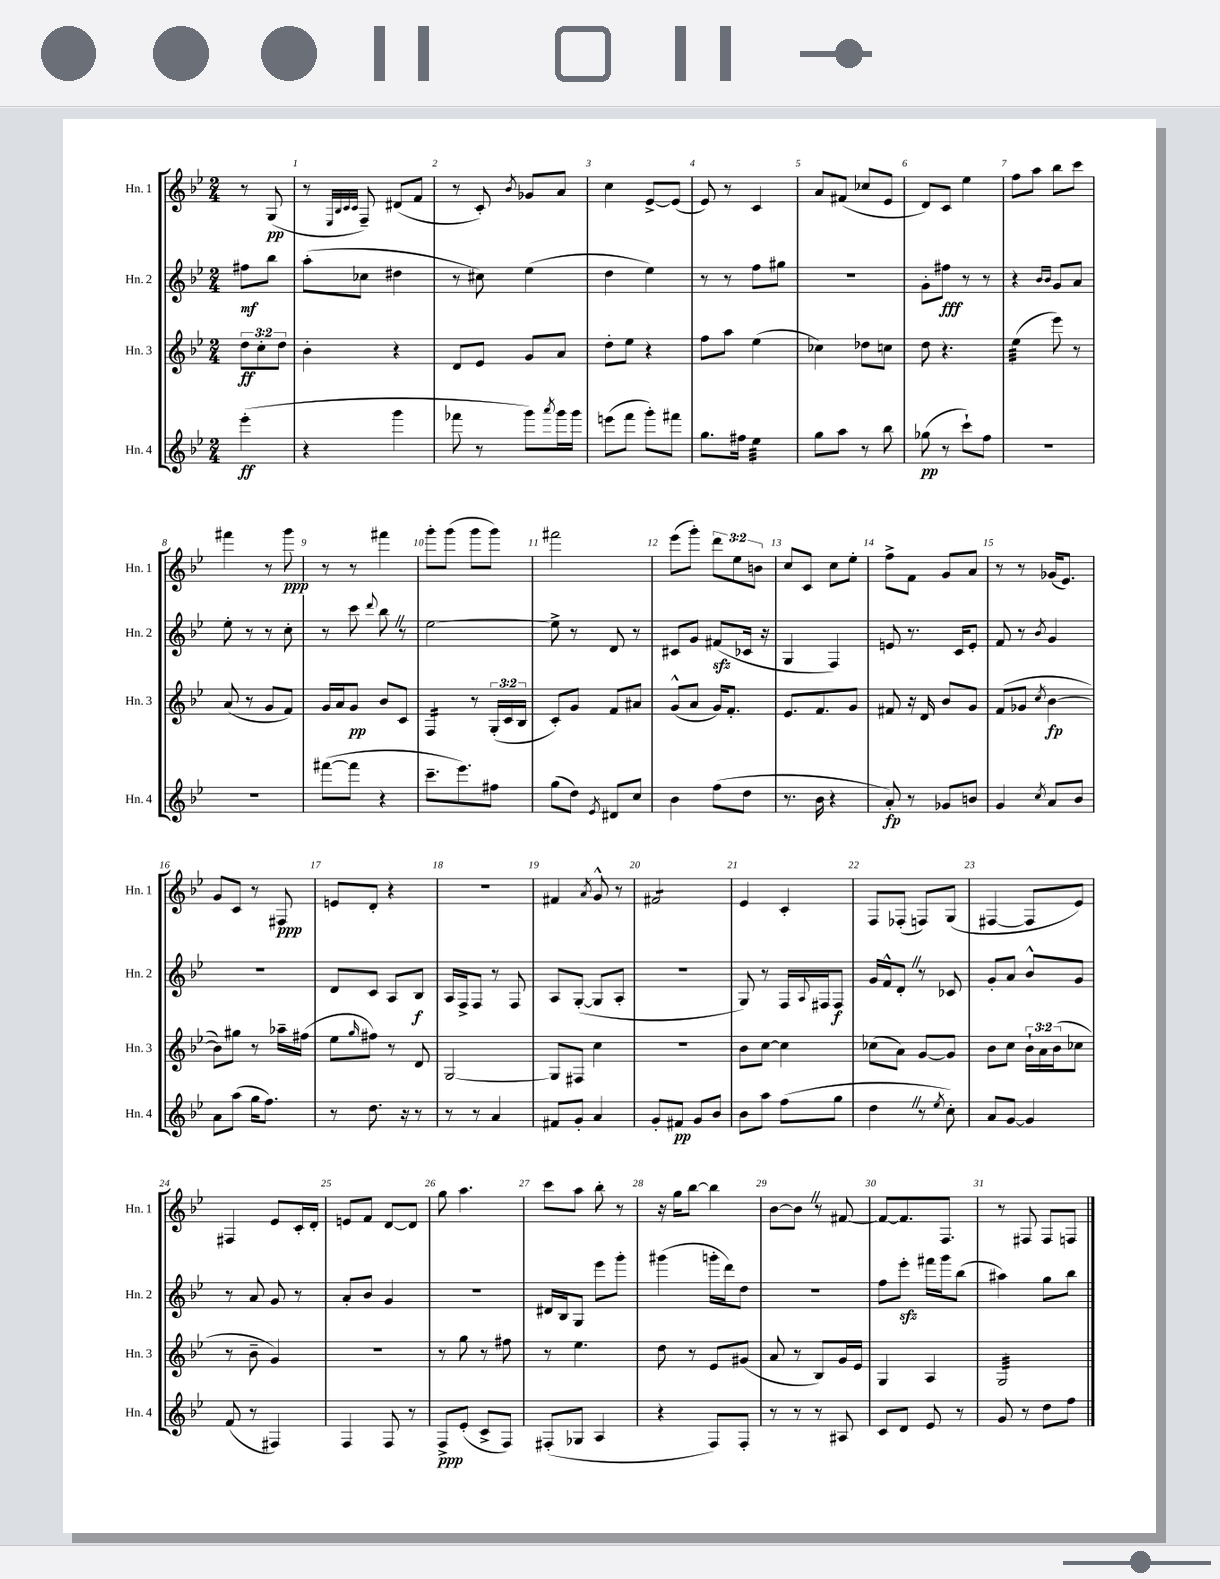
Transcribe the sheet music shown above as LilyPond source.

<<
\new StaffGroup <<
\new Staff = "s0" \with { instrumentName = "Hn. 1" shortInstrumentName = "Hn. 1" } {
    \clef treble \key bes \major \numericTimeSignature \time 2/4 \override Staff.TupletNumber.text = #tuplet-number::calc-fraction-text \partial 4
    r8 g8\pp( |
    r8 \grace { ees32 bes32 c'32 c'32 } f8--) dis'8( f'8 |
    r8 c'8-.) \acciaccatura { bes'8 } ges'8 a'8 |
    c''4 ees'8~-> ees'8( |
    ees'8) r8 c'4 |
    a'8 fis'8( ces''8 ees'8 |
    d'8) c'8 ees''4 |
    f''8 a''8 bes''8 c'''8 |
    fis'''4 r8 g'''8\ppp |
    r8 r8 fis'''4 |
    g'''8-. g'''8( g'''8 g'''8) |
    fis'''2 |
    ees'''8( g'''8-.) \tuplet 3/2 { d'''8 ees''8 b'8 } |
    c''8 c'8 c''8 ees''8-. |
    f''8-> f'8 g'8 a'8 |
    r8 r8 ges'16( ees'8.) |
    g'8 c'8 r8 fis8\ppp |
    e'8 d'8-. r4 |
    R2 |
    fis'4 \acciaccatura { a'8 } g'8-^ r8 |
    fis'2:8 |
    ees'4 c'4-. |
    f8 fes8-.( f8) g8( |
    fis4~ fis8 ees'8) |
    fis4 ees'8 c'16-. d'16-. |
    e'8 f'8 d'8~ d'8 |
    g''8 a''4. |
    c'''8 a''8 bes''8-. r8 |
    r16 g''16 bes''8~ bes''4 |
    bes'8~ bes'8 \once \override BreathingSign.text = \markup { \musicglyph "scripts.caesura.straight" } \breathe r8 fis'8~ |
    fis'8~ fis'8. f8. |
    r8 fis8 fis8 f8 \bar "|." |
}
\new Staff = "s1" \with { instrumentName = "Hn. 2" shortInstrumentName = "Hn. 2" } {
    \clef treble \key bes \major \numericTimeSignature \time 2/4 \partial 4
    fis''8\mf bes''8 |
    a''8-.( ces''8 dis''4 |
    r8 cis''8) ees''4( |
    d''4 ees''4) |
    r8 r8 f''8 gis''8 |
    R2 |
    g'8-. fis''8\fff r8 r8 |
    r4 \grace { bes'16 bes'16 } g'8 a'8 |
    ees''8-. r8 r8 c''8-. |
    r8 c'''8 \appoggiatura { d'''8 } bes''8 \once \override BreathingSign.text = \markup { \musicglyph "scripts.caesura.straight" } \breathe r8 |
    ees''2~ |
    ees''8-> r8 d'8 r8 |
    cis'8 g'8 fis'8\sfz( ces'16 r16 |
    g4 f4) |
    e'8 r8. c'16 e'8-. |
    f'8 r8 \acciaccatura { bes'8 } g'4 |
    R2 |
    d'8 c'8 a8 bes8\f |
    a16 f16-> f8 r8 f8 |
    a8 g8~-.( g8 a8-. |
    r2 |
    g8) r8 f16 \appoggiatura { a8 } fis16 fis8\f |
    g'16 f'16-^ d'8-. \once \override BreathingSign.text = \markup { \musicglyph "scripts.caesura.straight" } \breathe r8 ces'8 |
    g'8-. a'8 bes'8-^ g'8 |
    r8 a'8 g'8 r8 |
    a'8-. bes'8 g'4 |
    r2 |
    dis'16 bes16 g8 ees'''8 g'''8-. |
    gis'''4( g'''16-. d'''16) d''8 |
    r2 |
    f''8 ees'''8-.\sfz fis'''16 g'''16 bes''8( |
    ais''4) g''8 bes''8 \bar "|." |
}
\new Staff = "s2" \with { instrumentName = "Hn. 3" shortInstrumentName = "Hn. 3" } {
    \clef treble \key bes \major \numericTimeSignature \time 2/4 \override Staff.TupletNumber.text = #tuplet-number::calc-fraction-text \partial 4
    \tuplet 3/2 { d''8\ff c''8-. d''8 } |
    bes'4-. r4 |
    d'8 ees'8 g'8 a'8 |
    d''8-. ees''8 r4 |
    f''8 a''8 ees''4( |
    ces''4) des''8 c''8 |
    d''8 r4. |
    ees''4:32( ees'''8) r8 |
    a'8( r8 g'8 f'8) |
    g'16 a'16 g'8\pp bes'8 c'8 |
    f4:16 r8 \tuplet 3/2 { g16-.( c'16 bes16 } |
    c'8-.) g'8 f'8 ais'8 |
    g'8-^( a'8 g'16) f'8.-. |
    ees'8. f'8. g'8 |
    fis'8 r16 d'16 bes'8 g'8 |
    f'8( ges'8 \acciaccatura { c''8 } bes'4~\fp |
    bes'8) gis''8 r8 aes''16-- fis''16( |
    ees''8 \grace { g''16 } fis''8) r8 d'8 |
    g2~ |
    g8 fis8 c''4 |
    R2 |
    bes'8 c''8~ c''4 |
    ces''8( a'8) g'8~ g'8 |
    bes'8 c''8 \tuplet 3/2 { bes'16-! a'16 bes'16( } ces''8 |
    r8 bes'8-- g'4) |
    R2 |
    r8 g''8 r8 fis''8 |
    r8 ees''4. |
    d''8 r8 ees'8 gis'8( |
    a'8 r8 bes8) g'16 ees'16 |
    g4 a4 |
    g2:32 \bar "|." |
}
\new Staff = "s3" \with { instrumentName = "Hn. 4" shortInstrumentName = "Hn. 4" } {
    \clef treble \key bes \major \numericTimeSignature \time 2/4 \partial 4
    ees'''4-.\ff( |
    r4 g'''4 |
    fes'''8 r8 g'''8) \acciaccatura { a'''8 } g'''16 g'''16 |
    e'''8( f'''8 g'''8-.) fis'''8 |
    g''8. fis''16 ees''4:32 |
    g''8 a''8 r8 bes''8 |
    ges''8\pp( r8 c'''8-!) f''8 |
    R2 |
    R2 |
    fis'''8~( fis'''8 r4 |
    c'''8.-- ees'''8.) fis''8 |
    g''8( d''8) \acciaccatura { ees'8 } dis'8 c''8 |
    bes'4 f''8( d''8 |
    r8. bes'16 r4 |
    a'8-.\fp) r8 ges'8 b'8 |
    g'4 \acciaccatura { c''8 } a'8 bes'8 |
    a'8 a''8( g''16 f''8.) |
    r8 d''8. r16 r8 |
    r8 r8 a'4 |
    fis'8 g'8-. a'4 |
    g'8-. fis'8\pp g'8 bes'8 |
    bes'8 a''8 f''8( g''8 |
    d''4 \once \override BreathingSign.text = \markup { \musicglyph "scripts.caesura.straight" } \breathe r8 \acciaccatura { ees''8 } c''8-.) |
    a'8 g'8~ g'4 |
    f'8( r8 fis4) |
    f4 f8 r8 |
    f8->\ppp ees'8-.( c'8-> f8) |
    fis8-.( ges8 a4 |
    r4 f8) f8-. |
    r8 r8 r8 ais8 |
    c'8 d'8 ees'8 r8 |
    g'8 r8 d''8 f''8 \bar "|." |
}
>>
>>
\layout { \context { \Score \override BarNumber.break-visibility = ##(#f #t #t) barNumberVisibility = #all-bar-numbers-visible } }
